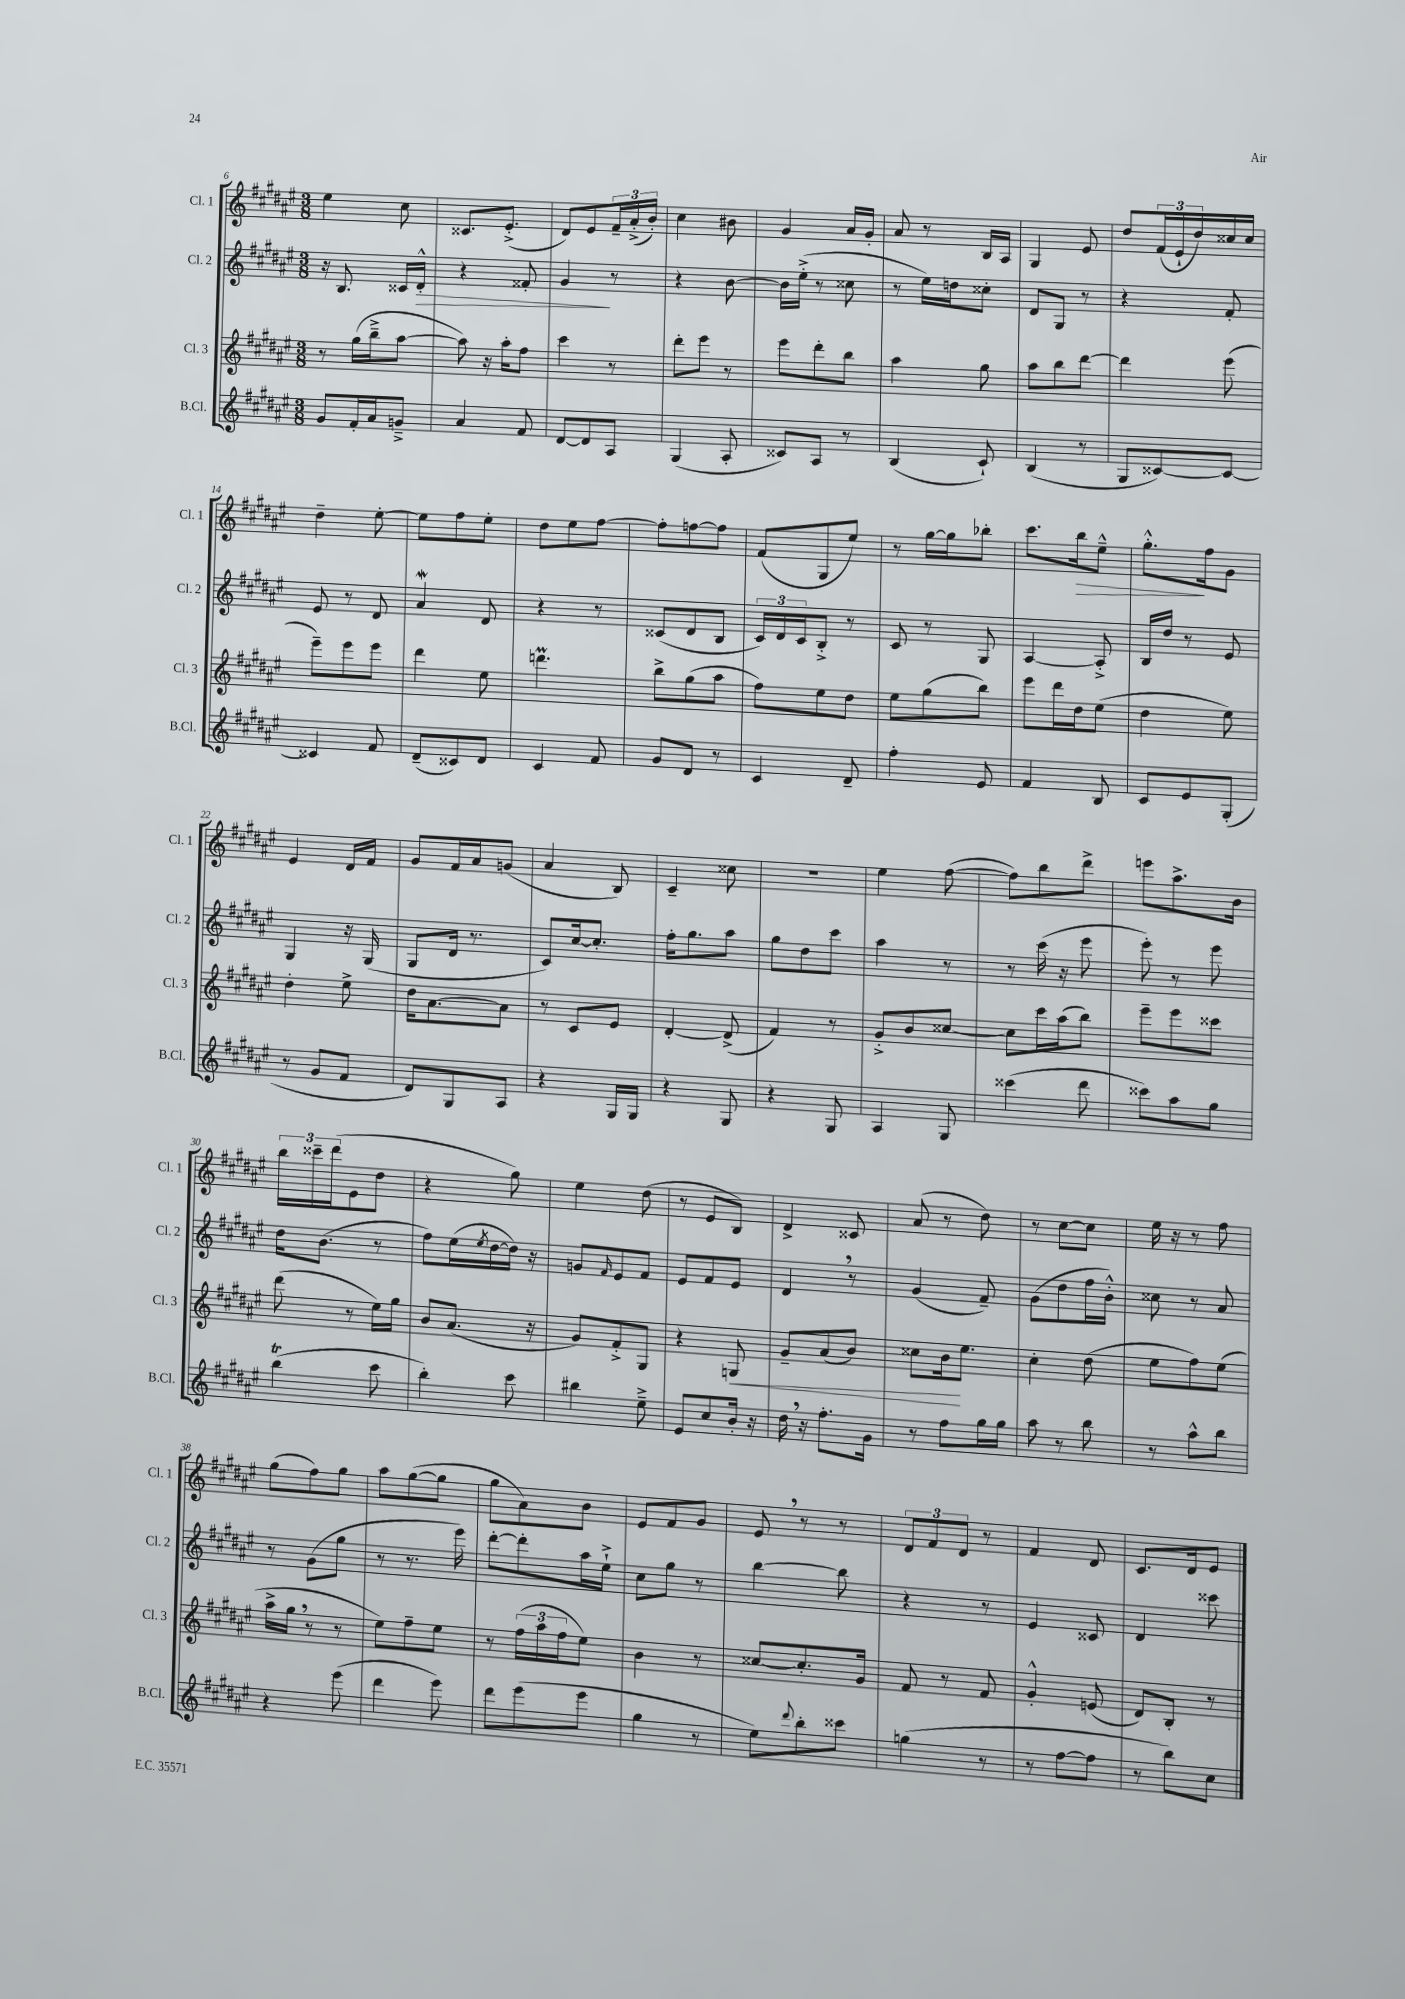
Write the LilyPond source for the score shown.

<<
\new StaffGroup <<
\new Staff = "s0" \with { instrumentName = "Cl. 1" shortInstrumentName = "Cl. 1" } {
    \clef treble \key fis \major \numericTimeSignature \time 3/8
    eis''4 cis''8 |
    cisis'8. eis'8.-.->( |
    dis'8) eis'8 \tuplet 3/2 { fis'16-- ais'16-.->( b'16-.) } |
    cis''4 bis'8 |
    gis'4 ais'16 gis'16-. |
    ais'8 r8 b16 ais16 |
    gis4 eis'8 |
    dis''8 \tuplet 3/2 { fis'16( eis'16-! dis''16) } cisis''16 cisis''16 |
    dis''4-- eis''8~-. |
    eis''8 fis''8 eis''8-. |
    dis''8 eis''8 fis''8~ |
    fis''8-. f''8~ f''8 |
    fis'8( gis8 eis''8) |
    r8 gis''16~ gis''16 bes''8-. |
    cis'''8. b''16\> eis''8---^ |
    gis''8.-.-^\! fis''16 gis'8 |
    eis'4 dis'16 fis'16 |
    gis'8 fis'16 ais'16 g'8( |
    ais'4 b8) |
    cis'4-- cisis''8 |
    r4. |
    eis''4 fis''8~( |
    fis''8) b''8 dis'''8-> |
    e'''8 ais''8.-> b'16 |
    \tuplet 3/2 { b''16 cisis'''16-- dis'''16( } eis'8 dis''8 |
    r4 gis''8) |
    eis''4 dis''8( |
    r8 eis'8 b8) |
    dis'4-> cisis'8 |
    ais'8( r8 dis''8) |
    r8 cis''8~ cis''8 |
    eis''16 r16 r8 fis''8 |
    gis''8( fis''8) gis''8 |
    ais''8 gis''8~( gis''8 |
    gis''8 ais'8) b'8 |
    eis'8 fis'8 gis'8 |
    eis'8 \breathe r8 r8 |
    \tuplet 3/2 { dis'8 fis'8 dis'8 } r8 |
    fis'4 dis'8 |
    cis'8. dis'16 eis'8 \bar "|." |
}
\new Staff = "s1" \with { instrumentName = "Cl. 2" shortInstrumentName = "Cl. 2" } {
    \clef treble \key fis \major \numericTimeSignature \time 3/8
    r16 b8. cisis'16 dis'16-.-^\> |
    r4 fisis'8-. |
    gis'4\! r8 |
    r4 b'8~ |
    b'16 eis''16-.->( r8 cisis''8 |
    r8 eis''16) d''16 cisis''8-. |
    dis'8 gis8 r8 |
    r4 fis'8-. |
    eis'8 r8 dis'8 |
    ais'4\mordent dis'8 |
    r4 r8 |
    cisis'8( dis'8 b8 |
    \tuplet 3/2 { cis'16) dis'16 cis'16 } b8-.-> r8 |
    cis'8 r8 gis8 |
    ais4~ ais8-.-> |
    b16 dis''16 r8 eis'8 |
    gis4 r16 gis16( |
    gis8 dis'16 r8. |
    cis'8) cis''16~ cis''8.-. |
    fis''16-. gis''8. ais''8 |
    gis''8 dis''8 cis'''8 |
    ais''4 r8 |
    r8 cis'''16( r16 eis'''8 |
    eis'''8-.) r8 eis'''8 |
    dis''16 b'8.( r8 |
    fis''8) eis''16( \acciaccatura { eis''8 } dis''16~ dis''16) r16 |
    g'8 \grace { fis'16 } eis'8 fis'8 |
    eis'8 fis'8 eis'8 |
    dis'4 \breathe r8 |
    gis'4( fis'8--) |
    gis'8( dis''8 fis''16 b'16-.-^) |
    cisis''8 r8 ais'8 |
    r8 gis'8( gis''8 |
    r8 r8. eis'''16) |
    dis'''8~-. dis'''8-. ais''16 eis''16-!-> |
    cis''8 gis''8 r8 |
    b''4~ b''8 |
    r4 r8 |
    eis'4 cisis'8 |
    dis'4 cisis'''8 \bar "|." |
}
\new Staff = "s2" \with { instrumentName = "Cl. 3" shortInstrumentName = "Cl. 3" } {
    \clef treble \key fis \major \numericTimeSignature \time 3/8
    r8 gis''16( b''16---> ais''8~ |
    ais''8) r16 ais''16-. fis''8 |
    cis'''4 r8 |
    dis'''8-. eis'''8 r8 |
    eis'''8 dis'''8-. b''8 |
    ais''4 gis''8 |
    ais''8 b''8 dis'''8~ |
    dis'''4 eis'''8( |
    eis'''8--) eis'''8 eis'''8 |
    dis'''4 eis''8 |
    d'''4.\prall |
    b''8-> gis''8( ais''8 |
    fis''8) eis''8 dis''8 |
    eis''8 gis''8( b''8) |
    eis'''8 dis'''16 dis''16 eis''8( |
    dis''4 eis''8) |
    dis''4-. eis''8-> |
    dis''16 ais'8.~ ais'8 |
    r8 cis'8 eis'8 |
    dis'4~-. dis'8->( |
    fis'4) r8 |
    gis'8-.-> b'8 cisis''8~ |
    cisis''8 cis'''16 ais''16( b''8) |
    eis'''8-- eis'''8 cisis'''8 |
    dis'''8( r8 eis''16) gis''16 |
    b'8 ais'8.( r16 |
    gis'8) fis'8-.-> gis8 |
    r4 g8\< |
    gis'8-- ais'8( b'8) |
    cisis''8 b'16\! eis''8. |
    cis''4-. dis''8( |
    eis''8 fis''8) eis''8( |
    ais''16-> gis''16 \breathe r8 r8 |
    eis''8) fis''8-- eis''8 |
    r8 \tuplet 3/2 { fis''16( ais''16 fis''16 } eis''8) |
    b'4 r8 |
    cisis''8~ cisis''8.-. gis'16 |
    fis'8 r8 fis'8 |
    gis'4-.-^ e'8( |
    dis'8) b8-. r8 \bar "|." |
}
\new Staff = "s3" \with { instrumentName = "B.Cl." shortInstrumentName = "B.Cl." } {
    \clef treble \key fis \major \numericTimeSignature \time 3/8
    gis'8 fis'16-. ais'16 g'8---> |
    ais'4 fis'8 |
    dis'8~ dis'8 ais8 |
    gis4( ais8-. |
    cisis'8) ais8 r8 |
    b4( cis'8-!) |
    b4( r8 |
    gis8 cisis'8~) cisis'8~ |
    cisis'4 fis'8 |
    dis'8--( cisis'8) dis'8 |
    cis'4 fis'8 |
    gis'8 dis'8 r8 |
    cis'4 dis'8-- |
    fis''4-. eis'8 |
    fis'4 b8 |
    cis'8 eis'8 gis8-.( |
    r8 gis'8 fis'8 |
    dis'8) gis8 ais8 |
    r4 gis16 gis16 |
    r4 gis8 |
    r4 gis8 |
    ais4 gis8 |
    cisis'''4( dis'''8 |
    cisis'''8) ais''8 gis''8 |
    b''4\trill( cis'''8 |
    b''4-.) cis'''8 |
    bis''4 eis''8---> |
    eis'8 cis''8 b'16-. r16 |
    dis''16 \breathe r16 fis''8.-. gis'16 |
    r8 fis''8 gis''16 gis''16 |
    ais''8 r8 b''8 |
    r8 ais''8-^ b''8 |
    r4 eis'''8( |
    dis'''4 eis'''8) |
    dis'''8 eis'''8( eis'''8 |
    gis''4 r8 |
    eis''8) \appoggiatura { dis'''8 } b''8-. cisis'''8 |
    g''4( r8 |
    r8 fis''8~ fis''8 |
    r8 b''8) cis''8 \bar "|." |
}
>>
>>
\layout { \context { \Score currentBarNumber = #6 } }
